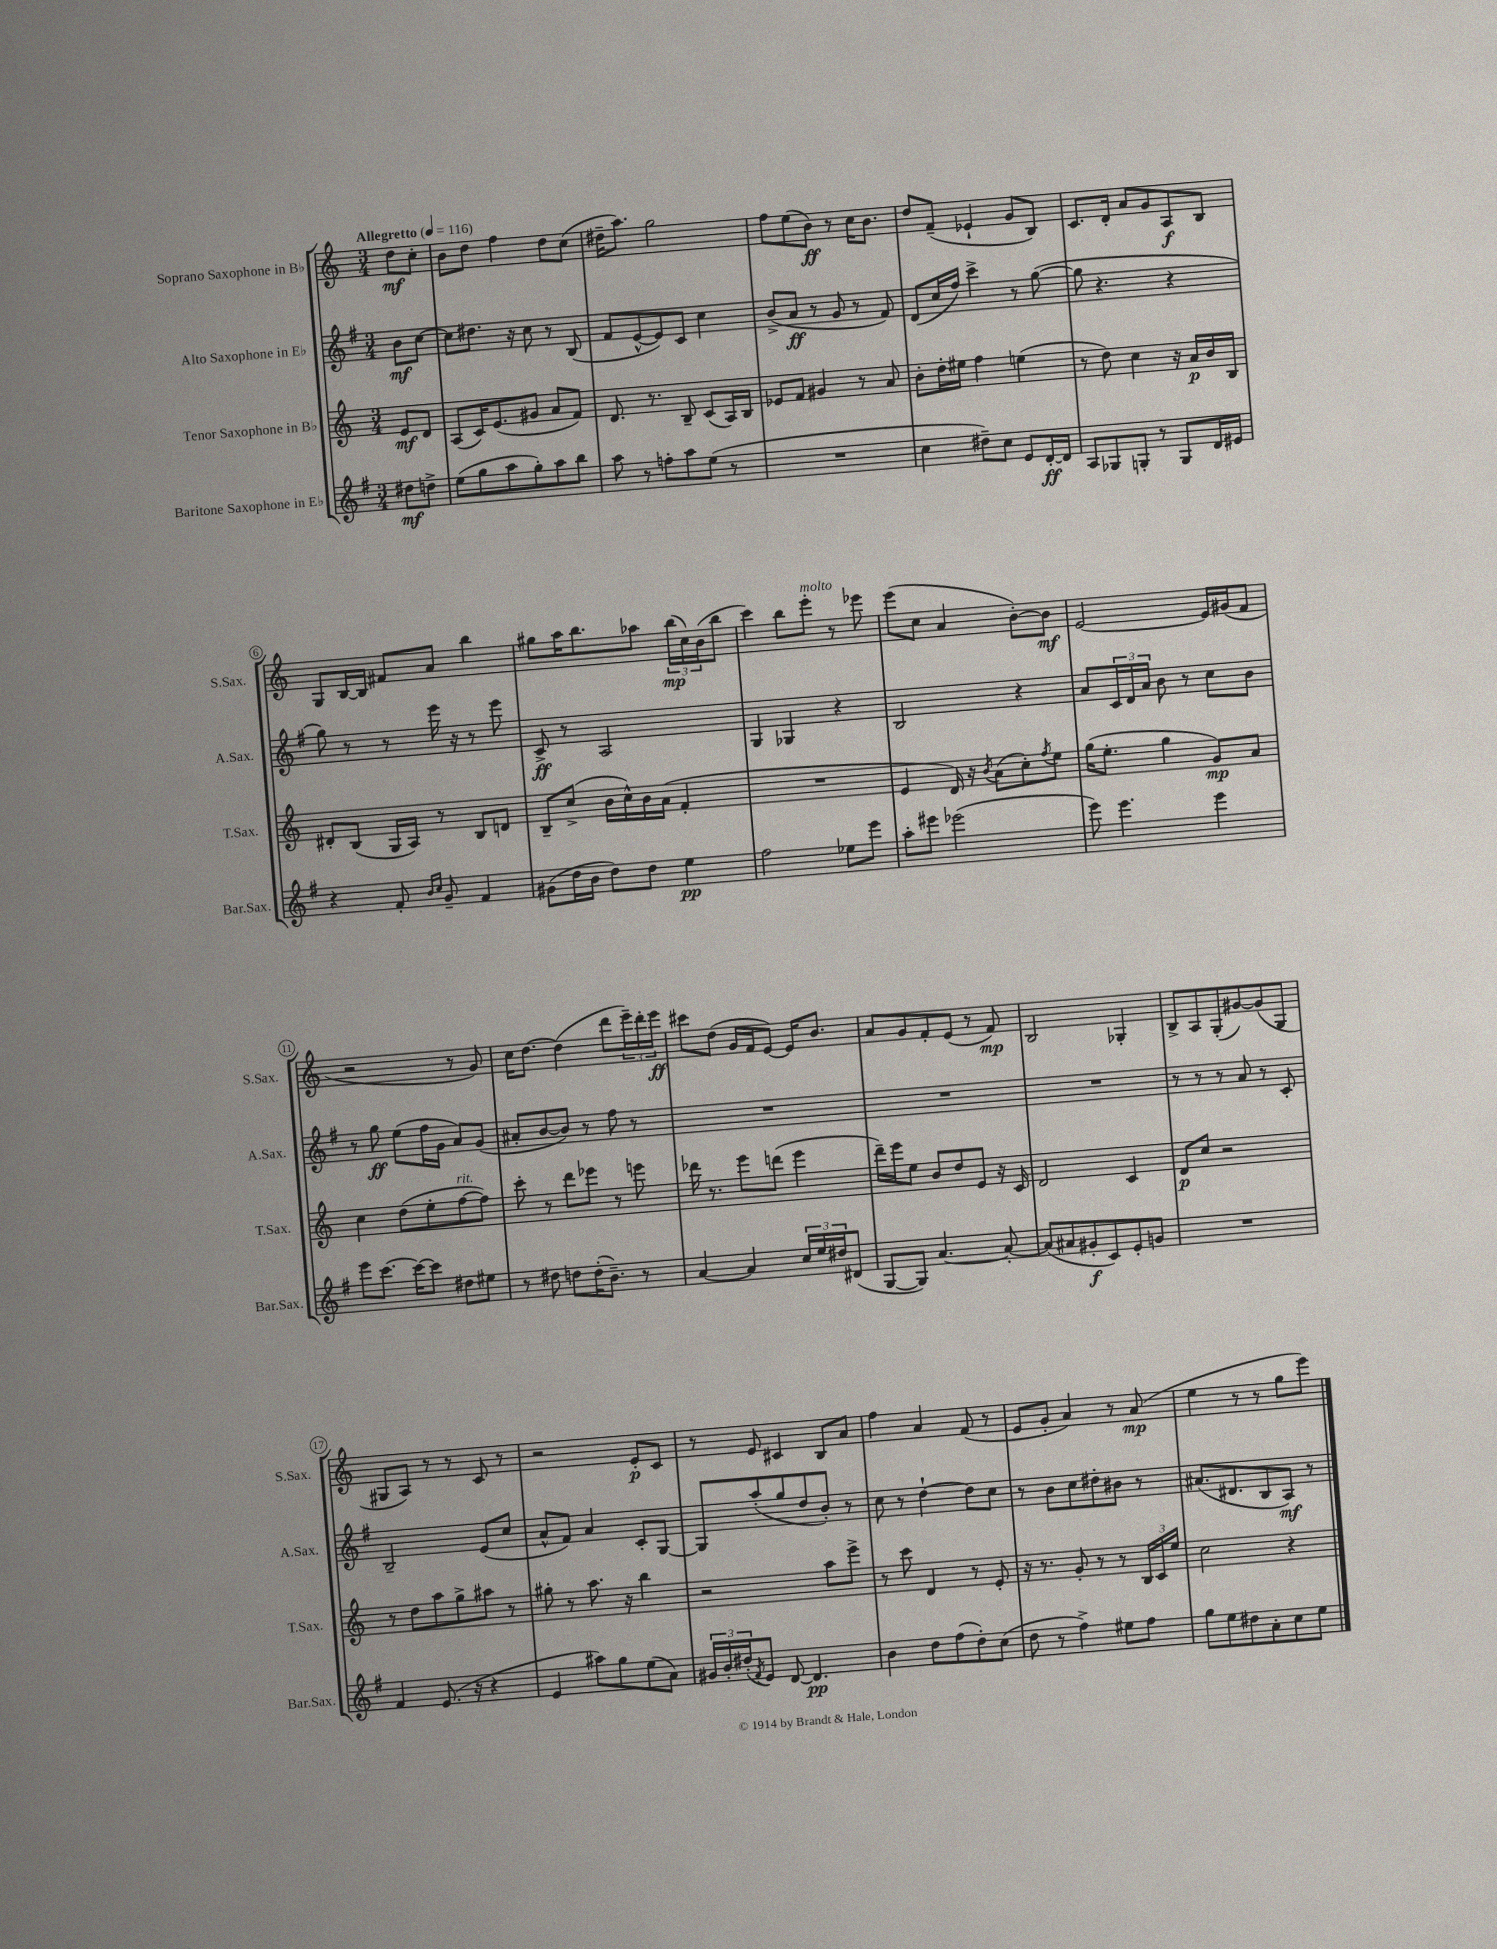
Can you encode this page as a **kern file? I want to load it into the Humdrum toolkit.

**kern	**kern	**kern	**kern
*staff4	*staff3	*staff2	*staff1
*clefG2	*clefG2	*clefG2	*clefG2
*k[f#]	*k[]	*k[f#]	*k[]
*M3/4	*M3/4	*M3/4	*M3/4
*MM116	*MM116	*MM116	*MM116
8dd#\L	8e/L	8b\L	8dd\L
8dd^\J	8d/J	[8cc\J	8cc'\J
=	=	=	=
(8ee\L	(8A/L	8cc\]L	8b\L
8gg\	16c/K)	8.dd#\J	8dd\J
.	(8.e/	.	.
8aa\	.	.	4ff\
.	.	16r	.
8gg'\)	8g#/J	8cc\	.
8aa\	8a/L	8r	8dd\L
8bb\J	8f/J)	(8B/	(8cc\J
=	=	=	=
8aa\	8.d/	8f#/L	16dd#~\LK
.	.	.	8.aa\J)
8r	.	[8e^^/	.
.	8.r	.	.
8ff'\L	.	8e/])	2gg\
8aa\	8B~/	8c/J	.
(8ee\J	(8c/L	4cc\	.
8r	16A/L)	.	.
.	16B/JJ	.	.
=	=	=	=
2.r	8e-/L	(8b^/L	8ff\L
.	8f/J	8a/J	(8ee\
.	4g#/	8r	8b\J)
.	.	8g/	8r
.	8r	8r	16cc\LK
.	.	.	8.b\J
.	8a/	8f#/)	.
=	=	=	=
4cc\	8b'\L	(8d/L	8dd/L
.	16dd'\L	16cc/L	(8f~/J
.	16ee#\JJ	16ff#/JJ)	.
8dd#~\L)	4ff\	4ccc^\	4e-`/
8cc\J	.	.	.
8e/L	(4ee\	8r	8g/L
[16d'/L	.	([8gg\	8B/J)
16d/]JJ	.	.	.
=	=	=	=
8A/L	8r	8gg\]	8.c/L
8G-/	8dd\)	4.r	.
.	.	.	16d'/Jk
8G'/J	4cc\	.	8a/L
8r	.	.	8g/
8G/L	16r	4r	8A/
.	16a/LL	.	.
16d/L	16b/	.	8B/J
16e#/JJ	16B/JJ	.	.
=	=	=	=
4r	8d#'/L	8gg\)	8G/L
.	(8B/J	8r	[16B/L
.	.	.	16B/]JJ
8f#'/	16G/LL	8r	8f#/L
.	16A/JJ)	.	.
16qqb/LL	.	.	.
16qqcc/JJ	.	.	.
8g~/	8r	16eee\	8a/J
.	.	16r	.
4f#/	8B/L	8r	4bb\
.	8d/J	8eee\	.
=	=	=	=
(8g#\L	8B~/L	8c^/	8gg#\L
16dd\L	(8cc^/J	8r	16aa\K
16b\JJ	.	.	8.bb\
8dd\L)	16b\LL	2A/	.
.	16cc^^\)	.	.
8dd\J	16b\	.	8aa-\J
.	(16a\JJ	.	.
4ee\	4f'/	.	(24bb\LL
.	.	.	24cc\)
.	.	.	(24b\J
.	.	.	8bb\J
=	=	=	=
2ff#\	2.r	4G/	4ccc\)
.	.	4G-/	8bb\L
.	.	.	8eee'\J
8ee-\L	.	4r	8r
8eee\J	.	.	8eee-\
=	=	=	=
8aa'\L	4e/	2B/	(8eee\L
8eee#\J	.	.	8cc\J
(2eee-\	16d/)	.	4a/
.	16r	.	.
.	8qb/	.	.
.	(8a\L	.	.
.	8cc'\)	4r	[8b'\L)
.	8qff/	.	.
.	8ee\J	.	8b\]J
=	=	=	=
8eee\)	(16gg\LK	8a/L	[2e/
.	8.ee'\J	.	.
4.eee\	.	24c/L	.
.	.	24d/	.
.	.	24a/JJ	.
.	4gg\	8b\	.
.	.	8r	.
4eee\	8g/L)	8cc\L	16e/]LL
.	.	.	(16g#/J
.	8a/J	8b\J	8f/J
=	=	=	=
8eee\L	4cc\	8r	2r
[8.ccc\J	.	8gg\	.
.	(8dd\L	(8ee\L	.
16ccc\_LK	.	.	.
8ccc\]J	8ee'\	16ff#\L	.
.	.	16g\JJ	.
8dd#\L	[8ff\	8a/L)	8r
8ee#\J	8ff\]J)	(8g/J	8g/)
=	=	=	=
8r	8ccc'\	8a#'/L	16cc\LK
.	.	.	[8.dd\J
8dd#\	8r	[8b/	.
8dd\L	8ddd\L	8b/]J)	(4dd\]
(16dd'\K	8eee-\J	8r	.
8.b~\J)	.	.	.
.	8r	8ff#\	8ddd\L
8r	8eee\	8r	24eee~\L)
.	.	.	24ddd'\
.	.	.	24eee\JJ
=	=	=	=
[4a/	16ddd-\	2.r	8ccc#\L
.	8.r	.	.
.	.	.	(8dd\J
4a/]	8eee\L	.	16g/LL
.	.	.	16f/J
.	(8ddd\J	.	[8e/J)
24cc/LL	4eee\	.	16e/]LK
24ee/	.	.	.
.	.	.	8.b/J
24dd#/J	.	.	.
(8d#/J	.	.	.
=	=	=	=
[8G/L	16ddd~\LL)	2.r	8a/L
.	16eee\J	.	.
8G/]J)	8ee\J	.	8g/
[4.a/	8b/L	.	8f'/
.	8dd/	.	(8e/J
.	8e/J	.	8r
8a'/_	16r	.	8f/)
.	16c/	.	.
=	=	=	=
(8a/]L	2d/	2.r	2B/
8a#/	.	.	.
8g#'/	.	.	.
8c/)	.	.	.
8e'/	4c/	.	4G-'/
8g/J	.	.	.
=	=	=	=
2.r	8d/L	8r	8B^/L
.	8cc/J	8r	8A/
.	2r	8r	(8G'/
.	.	8a/	[8g#/)
.	.	8r	(8g#/]
.	.	8c'/	8G/J
=	=	=	=
4f#/	8r	2B~/	8G#/L
.	8dd\L	.	8A/J)
(8.e/	8aa\	.	8r
.	8gg^\	.	8r
16r	.	.	.
4r	8aa#\J	(8e/L	8c/
.	8r	8cc/J	8r
=	=	=	=
4e/	8gg#'\	8a^^/L	2r
.	8r	8f#/J)	.
8aa#\L)	8.aa\	4a/	.
8gg\	.	.	.
.	16r	.	.
(8ee\	4bb\	8c'/L	8e'/L
8a\J)	.	[8G/J	8c/J
=	=	=	=
24g#/LL	2r	8G/]L	8r
24b'/	.	.	.
(24dd#'/J	.	.	.
8qf#/	.	.	.
8e/J)	.	(8aa'/	8e/
[8d/	.	8gg/	4c#/
4.d/]	.	8dd/	.
.	8aa\L	8b'/J)	8B/L
.	8eee^\J	8r	8a/J
=	=	=	=
4b\	8r	8cc\	4ff\
.	8ccc\	8r	.
8dd\L	4d/	[4dd`\	4a/
(8ff#\	.	.	.
8dd'\)	8r	8dd\]L	(8f/
(8cc\J	8e'/	8cc\J	8r
=	=	=	=
8dd\	16r	8r	8e/L
.	8.r	.	.
8r	.	8b\L	8g'/J
4ff#^\)	8g'/	8cc\	4a/)
.	8r	8dd#'\	.
8ee#\L	8r	8b#\J	8r
8ff#\J	24B/LL	8r	(8a/
.	24c/	.	.
.	24ee/JJ	.	.
=	=	=	=
8gg\L	2cc\	(8.a#/L	4ee\
8ee\	.	.	.
.	.	8.d#/	.
8dd#\	.	.	8r
8a'\	.	8B/	8r
8cc\	4r	8A/J)	8gg\L
8ee\J	.	8r	8eee\J)
==	==	==	==
*-	*-	*-	*-
